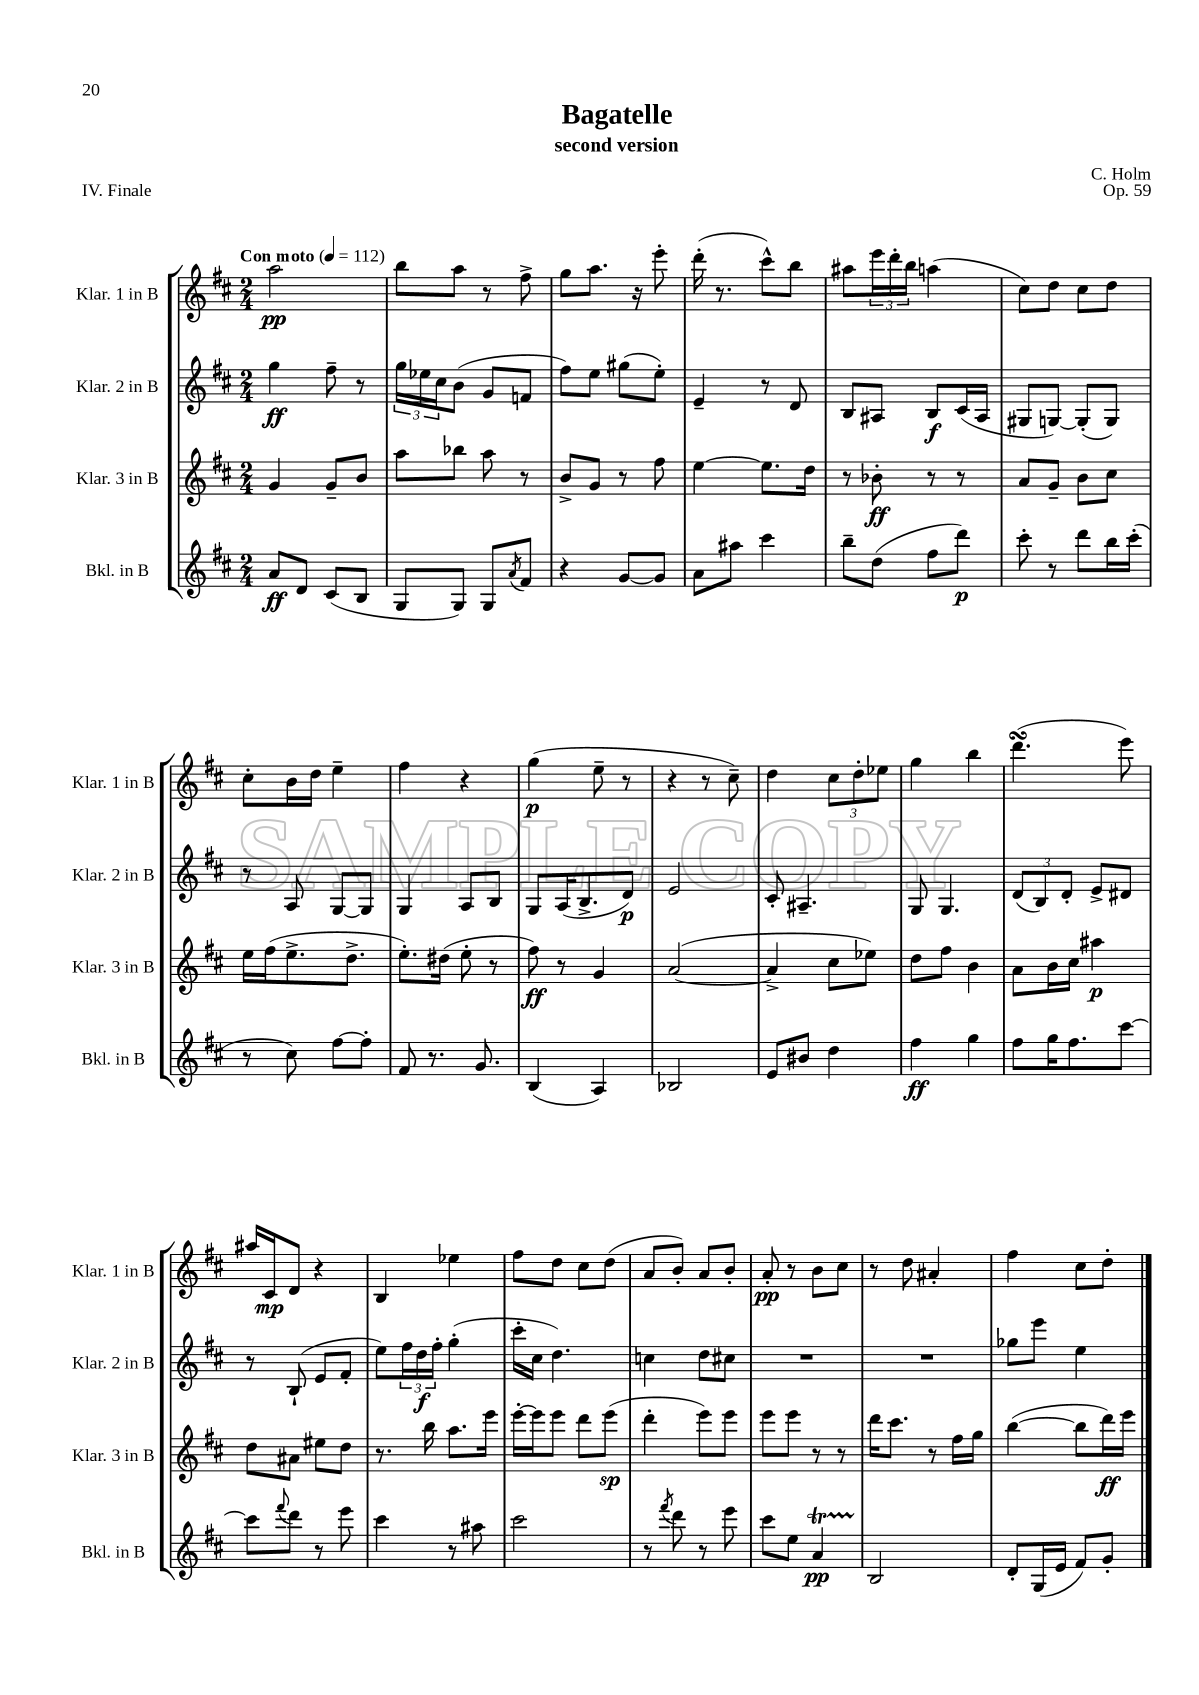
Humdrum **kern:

**kern	**kern	**kern	**kern
*staff4	*staff3	*staff2	*staff1
*clefG2	*clefG2	*clefG2	*clefG2
*k[f#c#]	*k[f#c#]	*k[f#c#]	*k[f#c#]
*M2/4	*M2/4	*M2/4	*M2/4
*MM112	*MM112	*MM112	*MM112
8a	4g	4gg	2aa
8d	.	.	.
(8c#	8g~	8ff#~	.
8B	8b	8r	.
=	=	=	=
8G	8aa	24gg	8bb
.	.	24ee-	.
.	.	24cc#	.
8G)	8bb-	(8b	8aa
8G	8aa	8g	8r
8qa	.	.	.
8f#	8r	8f	8ff#^
=	=	=	=
4r	8b^	8ff#)	8gg
.	8g	8ee	8.aa
[8g	8r	(8gg#	.
.	.	.	16r
8g]	8ff#	8ee')	8eee'
=	=	=	=
8a	[4ee	4e~	(16ddd'
.	.	.	8.r
8aa#	.	.	.
4ccc#	8.ee]	8r	8ccc#^^)
.	.	8d	8bb
.	16dd	.	.
=	=	=	=
8bb~	8r	8B	8aa#
(8dd	8b-'	8A#	24eee
.	.	.	24ddd'
.	.	.	24bb
8ff#	8r	8B	(4aa
8ddd)	8r	(16c#	.
.	.	16A#	.
=	=	=	=
8ccc#'	8a	8G#	8cc#)
8r	8g~	[8G)	8dd
8ddd	8b	(8G']	8cc#
16bb	8cc#	8G)	8dd
(16ccc#'	.	.	.
=	=	=	=
8r	16ee	8r	8cc#'
.	(16ff#	.	.
8cc#)	8.ee^	8A	16b
.	.	.	16dd
[8ff#	.	[8G	4ee~
.	8.dd^	.	.
8ff#']	.	8G]	.
=	=	=	=
8f#	8.ee')	4G	4ff#
8.r	.	.	.
.	(16dd#	.	.
.	8ee'	8A	4r
8.g	.	.	.
.	8r	8B	.
=	=	=	=
(4B	8ff#)	8G	(4gg
.	8r	(16A	.
.	.	8.B^	.
4A)	4g	.	8ee~
.	.	8d)	8r
=	=	=	=
2B-	([2a	2e	4r
.	.	.	8r
.	.	.	8cc#~)
=	=	=	=
8e	4a^]	8c#'	4dd
8b#	.	4.A#~	.
4dd	8cc#	.	12cc#
.	.	.	12dd'
.	8ee-)	.	.
.	.	.	12ee-
=	=	=	=
4ff#	8dd	8G	4gg
.	8ff#	4.G	.
4gg	4b	.	4bb
=	=	=	=
8ff#	8a	(12d	(4.ddd
.	.	12B)	.
16gg	16b	.	.
.	.	12d'	.
8.ff#	16cc#	.	.
.	4aa#	8e^	.
[8ccc#	.	8d#	8eee)
=	=	=	=
8ccc#]	8dd	8r	16aa#
.	.	.	16c#
8qqfff#	.	.	.
8ddd	8a#	(8B`	8d
8r	8ee#	8e	4r
8eee	8dd	8f#'	.
=	=	=	=
4ccc#	8.r	8ee)	4B
.	.	24ff#	.
.	.	24dd	.
.	16bb	.	.
.	.	24ff#'	.
8r	8.aa	(4gg'	4ee-
8aa#	.	.	.
.	16eee	.	.
=	=	=	=
2ccc#	[16eee'	16ccc#'	8ff#
.	16eee]	16cc#	.
.	8eee	4.dd)	8dd
.	8ddd	.	8cc#
.	(8eee	.	(8dd
=	=	=	=
8r	4ddd'	4cc	8a
8qfff#	.	.	.
8ddd	.	.	8b')
8r	8eee)	8dd	8a
8eee	8eee	8cc#	8b'
=	=	=	=
8ccc#	8eee	2r	8a'
8ee	8eee	.	8r
4a	8r	.	8b
.	8r	.	8cc#
=	=	=	=
2B	16ddd	2r	8r
.	8.ccc#	.	.
.	.	.	8dd
.	8r	.	4a#'
.	16ff#	.	.
.	16gg	.	.
=	=	=	=
8d'	([4bb	8gg-	4ff#
(16G	.	8eee	.
16e	.	.	.
8f#)	8bb]	4ee	8cc#
8g'	16ddd)	.	8dd'
.	16eee	.	.
==	==	==	==
*-	*-	*-	*-
